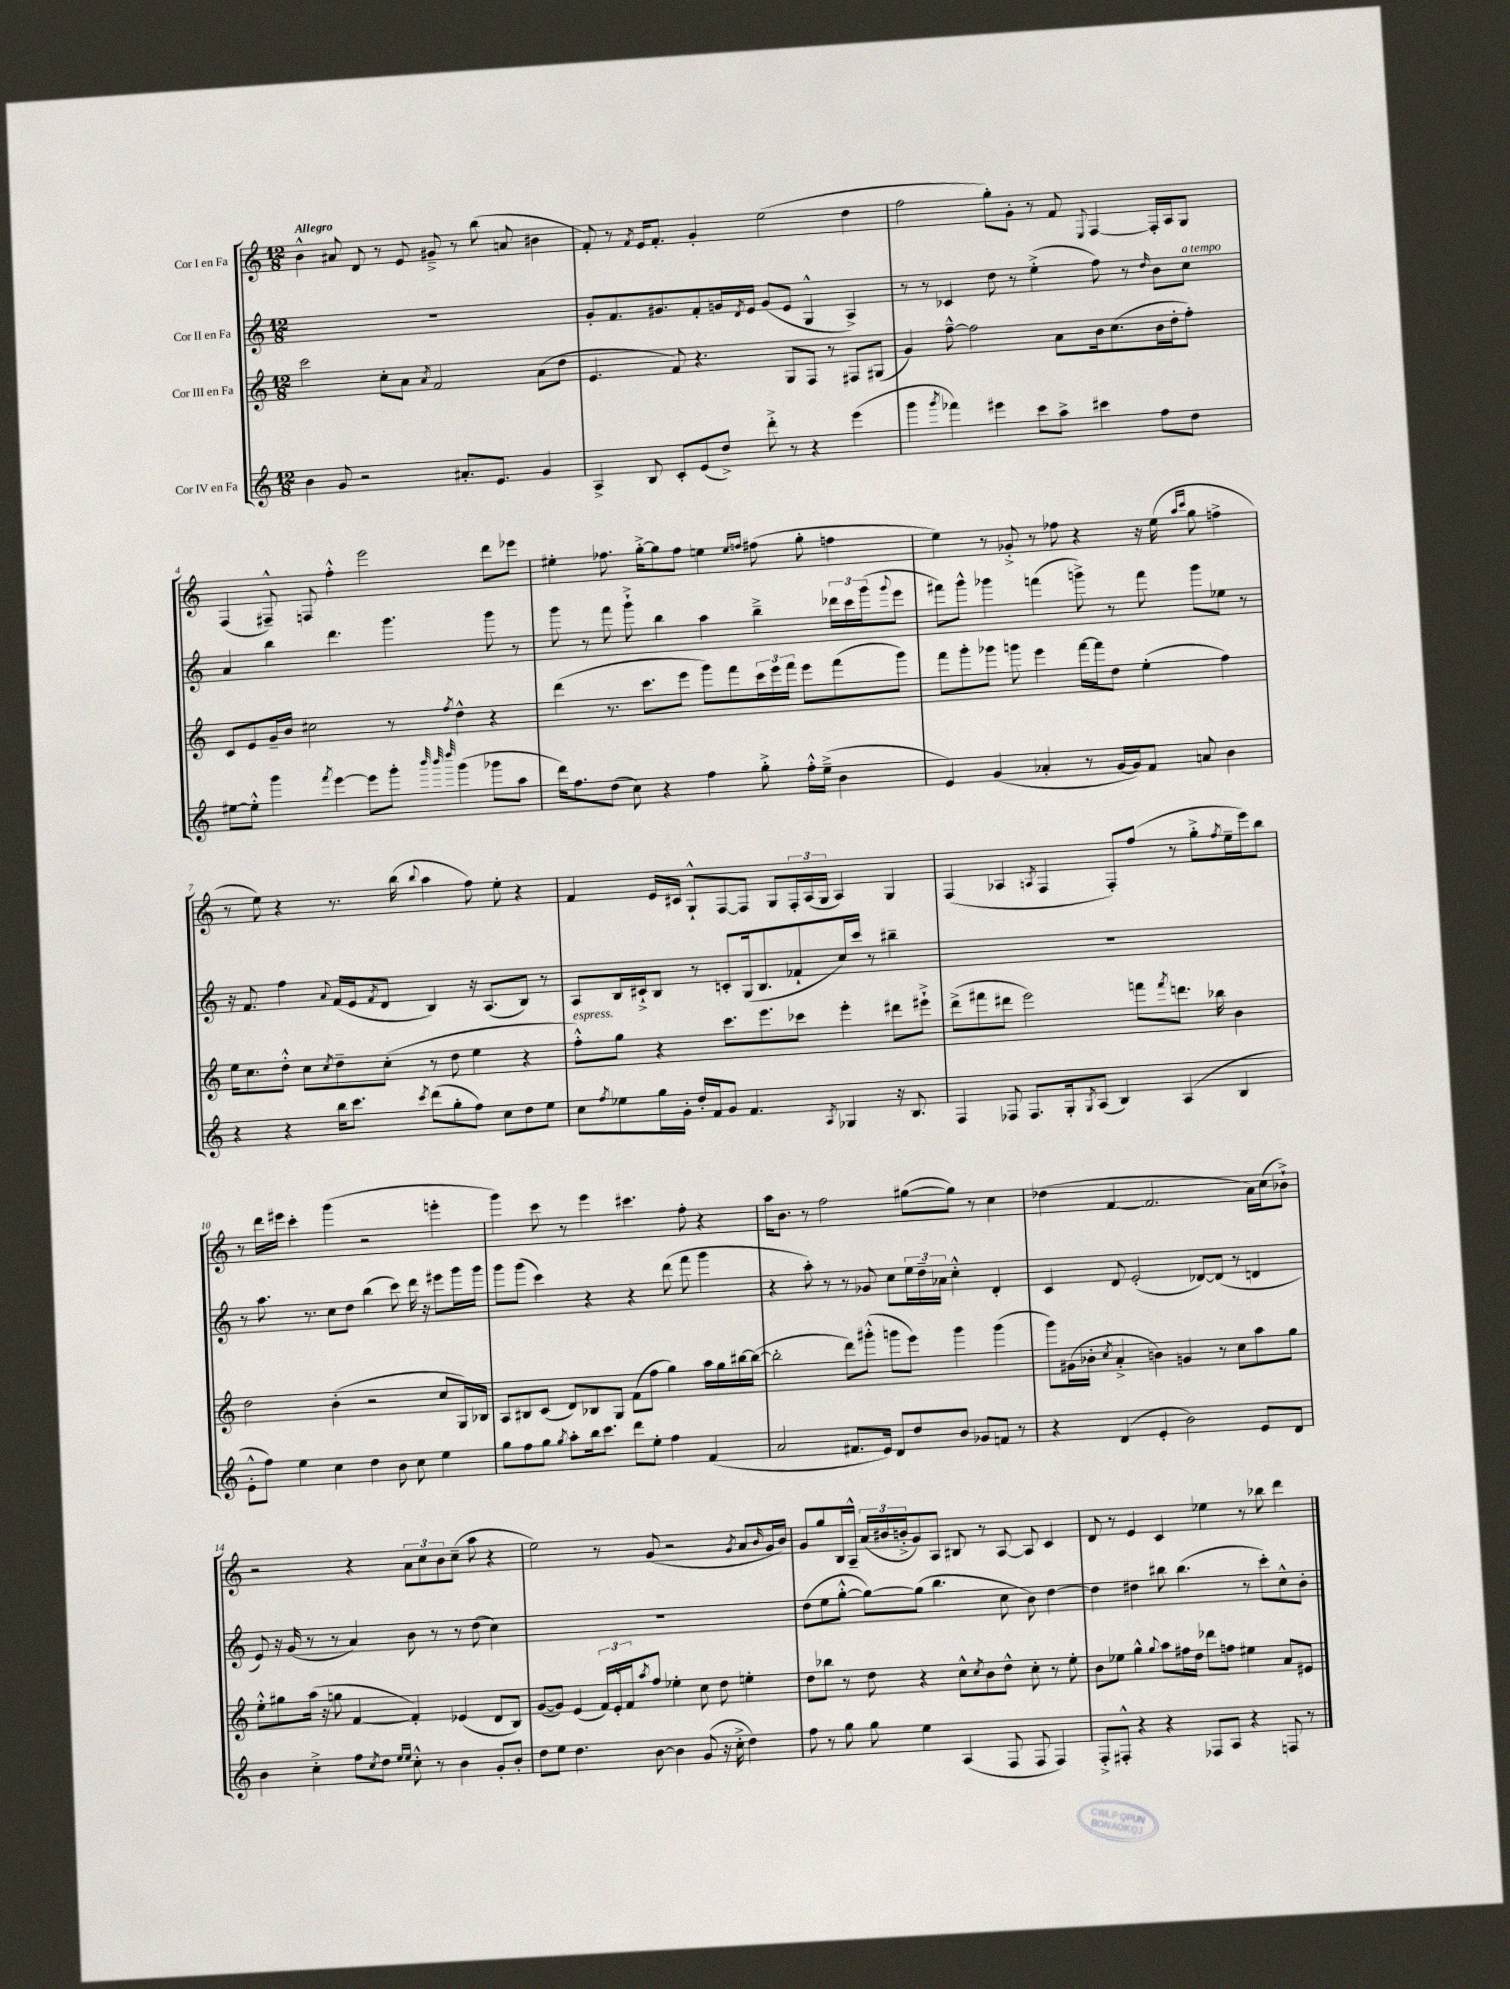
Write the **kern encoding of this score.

**kern	**kern	**kern	**kern
*staff4	*staff3	*staff2	*staff1
*clefG2	*clefG2	*clefG2	*clefG2
*k[]	*k[]	*k[]	*k[]
*M12/8	*M12/8	*M12/8	*M12/8
4b	2ccc	1.r	4b^^
8g	.	.	8a#
2r	.	.	8d
.	8cc'	.	8r
.	8a	.	8e
.	8qa	.	.
.	2f	.	8g#~^
8.a#'	.	.	8r
.	.	.	(8bb
8.e	.	.	.
.	.	.	8a
4g	(8a	.	4b#
.	8dd	.	.
=	=	=	=
4A^	4.e	8g'	8f')
.	.	8.f	8r
.	.	.	8qf
8B	.	.	16e
.	.	8.g#	8.f'
8c'	8f)	.	.
(8e	4.r	8f'	4g'
8dd^)	.	16g	.
.	.	8qd	.
.	.	16e	.
8ddd'^	.	(8g	(2ee
8r	8G	8e	.
4r	8F	4G^^	.
.	8r	.	.
(4eee	8F#	4A^)	4dd
.	(8G#	.	.
=	=	=	=
4ggg	4g)	8r	2ff
.	.	8r	.
8qggg	.	.	.
4fff-)	[8ff~^^	4c-	.
.	2ff]	.	.
4eee#	.	8dd	8gg')
.	.	8r	8g'
8ccc	.	(4ee'^	8r
8aa^	8a	.	8f
.	.	.	8qqE
4ccc#	16b	8ff)	[4F
.	(8.cc	.	.
.	.	8r	.
.	.	16qqdd	.
8ff	16b	8b	16F']
.	16dd'	.	16A
8dd	8ff')	8cc	8G
=	=	=	=
[8ee#	8c	4a	(4F
8ee#'^^]	8e	.	.
4ggg	16g~	4bb	8F#~^^)
.	16b	.	.
.	2cc#	.	8F
8qfff	.	.	.
[4eee	.	4.ddd	4ff'^^
8eee]	.	.	2eee
8ggg'	8r	4.ggg	.
32qqbbb	.	.	.
32qqbbb	.	.	.
32qqdddd	8qff	.	.
(4ggg	4dd^^	.	.
8ggg-	4r	8ggg	8ddd
8aa	.	8r	8eee-
=	=	=	=
16ddd)	(4ddd	8ggg	4ee#'
8.ff	.	.	.
.	.	8r	.
(8dd	8.r	8fff	8.ff-
8cc)	.	8ggg`^	.
.	8.ccc	.	[16gg'^
4r	.	4bb	8gg]
.	8eee	.	8ff-
4ff	8ggg)	4aa	4ee
.	8fff	.	.
.	.	.	16qqee
.	.	.	16qqff
8gg'^	24ccc	4bb~^	(8ff#
.	24eee	.	.
.	24fff	.	.
16ff'^^	8eee	.	8gg'
(16ee~^	.	.	.
4b	(8fff	24ddd-	4ff
.	.	24ccc	.
.	.	(24ggg	.
.	.	8qqggg	.
.	8ggg)	8eee	.
=	=	=	=
4e)	8fff	8fff#)	4ee)
.	8ggg'	8ggg^^	.
(4g	8ggg-	4ggg-	8r
.	8ggg	.	8g-'^
4a-'	4eee	(4fff	8r
.	.	.	8ff-
8r	[16fff	8ggg^)	4r
.	16fff]	.	.
[16g	8dd	8r	.
16g])	.	.	.
8f	(4ee'	8fff	16r
.	.	.	(16ee
.	.	.	16qqaa
.	.	.	16qqccc
8a	.	8ggg	8gg
4b	4ff)	8ee-	4ff^
.	.	8r	.
=	=	=	=
4r	16ee	16r	8r
.	8.cc	8.f	.
.	.	.	8ee)
4r	8dd'^^	4ff	4r
.	8cc	.	.
.	8qcc	8qqa	.
16bb	8dd~	(16f	8.r
8.ccc	.	16e	.
.	.	8qf	.
.	(8cc'	8d	.
.	.	.	(16bb
8qccc	.	.	8qqbb
(8ddd	8r	4B)	4aa
8gg'	8dd	.	.
8ff)	4ee	16r	8ff)
.	.	(8.A	.
8cc	.	.	8ee'
8dd	4r	8B)	4r
8ee	.	8r	.
=	=	=	=
8cc	8ff'^^)	8A	4f
8qff	.	.	.
8ee-	8gg	16B	.
.	.	16c#`^	.
16gg	4r	8B	16e
16g'	.	.	16c#
16dd'	.	8r	8G`^^
16f	.	.	.
8g	8.ccc	8c'	[8F
4.f	.	(16G	8F]
.	8.eee	8.B	.
.	.	.	8G
.	8ccc-	8f-`	24F'
.	.	.	(24A
.	.	.	24G
8qA	.	.	.
4G-	4eee'	16cc)	4A)
.	.	16ccc	.
.	.	8r	.
16r	8ddd#	4bb#~	4G
8.B	.	.	.
.	8eee#`^	.	.
=	=	=	=
4F	(8ddd^	1.r	(4F
.	8fff#	.	.
8F-	8ddd#	.	4A-
8.F-	2eee)	.	.
.	.	.	8qA
.	.	.	4F
16G'	.	.	.
8qG	.	.	.
(8A	.	.	.
4B)	.	.	8F')
.	8fff	.	(8ff
.	8qfff	.	.
(4A	8.ddd	.	8r
.	.	.	8gg'^
.	16bb-	.	.
.	.	.	8qff
4B	4b	.	16ee~
.	.	.	16eee)
.	.	.	8bb
=	=	=	=
8e'^^	2dd	8r	8r
8ff)	.	8.aa	16ddd
.	.	.	16eee#
4ee	.	.	4ccc'
.	.	8.r	.
4cc	(4b'	8cc	(4ggg
.	.	8dd	.
4dd	2r	(4bb	2r
8b	.	8ccc)	.
8cc	.	16ddd	.
.	.	16r	.
4ee	8cc	8eee#	4eee'
.	16G)	16ggg	.
.	16B-	16ggg	.
=	=	=	=
8gg	8A	8ggg	4ggg)
8ff	8B#	(8ggg	.
8gg	(8c	4ccc)	8ccc
8qgg	.	.	.
8aa'	8d)	.	8r
16bb	8B-	4r	4eee
8.ccc	.	.	.
.	8G	.	.
8ddd	(8f	4r	4.ccc#
8ee'	8ff	.	.
4ff	4gg)	(8ddd	.
.	.	8fff	8ff'
(4f	16aa	4ggg	4r
.	16gg	.	.
.	[16bb#	.	.
.	(16bb#_	.	.
=	=	=	=
2a	2bb#']	4r	16aa
.	.	.	8.b
.	.	8aa')	8r
.	.	8r	2ff
8.f#	8ddd)	8r	.
.	(8ggg#'^^	8g-	.
16e)	.	.	.
8d	8ggg	8cc	.
8dd	8eee)	24ee	([8gg#
.	.	24dd~	.
.	.	24a-	.
8b	4ggg	4cc'^^	8gg#])
8g-	.	.	8r
8f	(4ggg	4d'	4cc
8r	.	.	.
=	=	=	=
4r	8ggg)	4c	(4dd-
.	(16g#	.	.
.	16b-'	.	.
.	8qcc	.	.
(4d	4a'^	8d	[4f
.	.	(2e'	.
4e'	4b)	.	2.f]
2b)	4g	.	.
.	.	[8d-)	.
.	8r	(8d-]	.
.	8cc	8r	.
8e	8aa	4d	16a)
.	.	.	(16cc
8d	8gg	.	8b-`^)
=	=	=	=
4b	8ee'^^	8e)	2r
.	8gg#	16r	.
.	.	(16g	.
4cc'^	(16aa	8r	.
.	16r	.	.
.	8gg	8r	.
8ff	[4f	4a)	4r
8qcc	.	.	.
8dd	.	.	.
16qqee	.	.	.
16qqee	.	.	.
8cc'^^	4f'])	8b	12a
.	.	.	12cc
8r	.	8r	.
.	.	.	12b
4b	(4e-	8r	(8cc~
.	.	(8dd	8aa
8g'	8d	4cc)	4r
8b'	8B)	.	.
=	=	=	=
8dd	([8g	1.r	2ee)
8ee	8g])	.	.
4.dd	(4e	.	.
.	24f)	.	8r
.	24e'^^	.	.
.	24f	.	.
.	8qaa	.	.
[8b	8ff	.	(8g
4b]	4ee-'	.	2r
(8g	8cc	.	.
16r	8dd	.	.
16cc'^	.	.	.
.	.	.	8qg
4dd)	4ee'	.	8a
.	.	.	16qqb
.	.	.	16g
.	.	.	16b)
=	=	=	=
8ff	8dd	(8dd	8g
8r	8bb-	8ee	8gg
8gg	8r	[8gg'^^	16B
.	.	.	16A~^^
8gg	8dd	8gg_)	(24a
.	.	.	24b#
.	.	.	24b'^
4ee	4r	(8gg]	8g)
.	.	4.bb	8A
(4A	8cc^^	.	8B#
.	8qcc	.	.
.	8b	.	8r
8F	8dd^^	8cc	[8A
8F	8cc'	8b)	8A]
4F)	8r	[4dd	4c
.	8ee'	.	.
=	=	=	=
8F'^	8b	4dd]	8d
8F#'^^	8ee-	.	8r
4r	4gg^^	4dd#	4e
.	8qqgg	.	.
4r	8aa	8bb#	4c
.	16ff#	(4.bb#	.
.	16dd	.	.
8F-	8ddd-	.	4ee-
8A	8ff	.	.
4r	4ee#	8r	8r
.	.	8ccc')	8bb-
8F	8a	8cc^^	4ddd
8r	8e#	8b'	.
==	==	==	==
*-	*-	*-	*-
